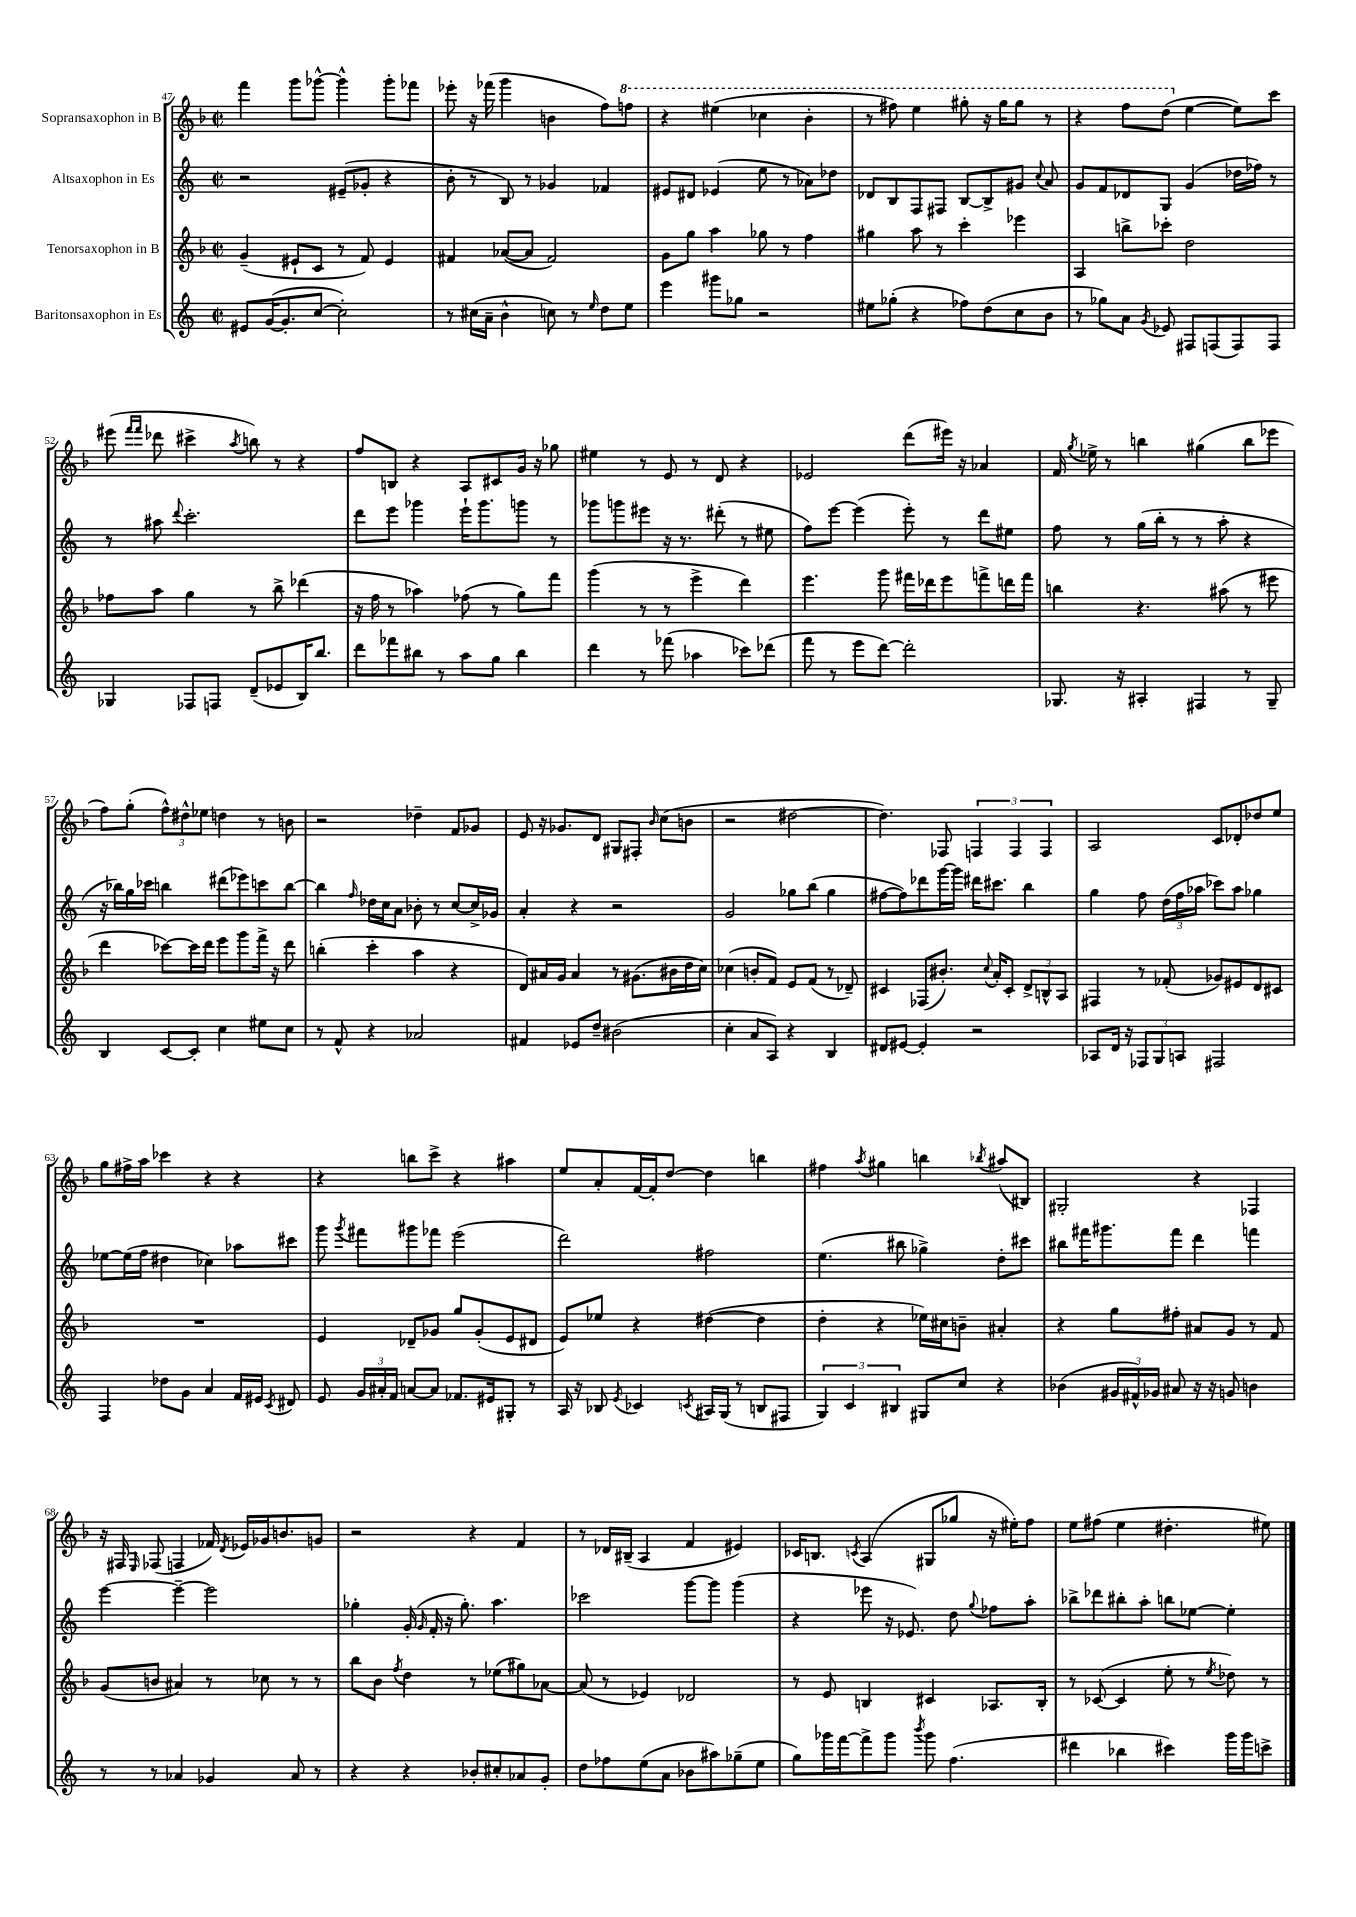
<<
\new StaffGroup <<
\new Staff = "s0" \with { instrumentName = "Sopransaxophon in B" } {
    \clef treble \key f \major \defaultTimeSignature \time 2/2
    \autoBeamOff f'''4 g'''8[ ges'''8]~-^ ges'''4-^ ges'''8[-. fes'''8] |
    ees'''8-. r16 fes'''16( g'''4 b'4 f''8[) \ottava #1 f'''8] |
    r4 eis'''4( ces'''4 bes''4-. |
    r8 fis'''8) e'''4 gis'''8-. r16 gis'''16[ gis'''8] r8 |
    r4 f'''8[ d'''8]( \ottava #0 e''4~ e''8[) c'''8] |
    eis'''8( \grace { f'''16[ f'''16] } des'''8 cis'''4-> \acciaccatura { a''8 } b''8) r8 r4 |
    f''8[ b8] r4 a8[ cis'8 g'16] r16 ges''8 |
    eis''4 r8 e'8 r8 d'8 r4 |
    ees'2 d'''8[( eis'''16]) r16 aes'4 |
    f'16 \acciaccatura { g''8 } ees''16-> r8 b''4 gis''4( b''8[ ees'''8] |
    f''8[) g''8]-.( \tuplet 3/2 { f''8[-^) dis''8-^ ees''8] } d''4 r8 b'8 |
    r2 des''4-- f'8[ ges'8] |
    e'8 r16 ges'8.[ d'8] gis8[ fis8]-. \grace { bes'16 } c''8[( b'8] |
    r2 dis''2~ |
    dis''4.) fes8 \tuplet 3/2 { f4 f4 f4 } |
    a2 c'8[ des'8-. des''8 e''8] |
    g''8[ fis''16-> a''16] ces'''4 r4 r4 |
    r4 b''8[ c'''8]-> r4 ais''4 |
    e''8[ a'8-. f'16~ f'16-. d''8]~ d''4 b''4 |
    fis''4 \acciaccatura { a''8 } gis''4 b''4 \acciaccatura { bes''8 } ais''8[( bis8]) |
    gis2-. r4 fes4 |
    r16 fis16 \grace { e16 } fes8( f4 fes'16) \acciaccatura { d'8 } ees'16[ ges'16 b'8. g'8] |
    r2 r4 f'4 |
    r8 des'16[ bis16]--( a4 f'4 eis'4) |
    ces'16[ b8.] \acciaccatura { c'8 } a4( gis8[ ges''8] r16 eis''16[-.) f''8] |
    e''8[ fis''8]( e''4 dis''4.-. eis''8) \bar "|." |
}
\new Staff = "s1" \with { instrumentName = "Altsaxophon in Es" } {
    \clef treble \key c \major \defaultTimeSignature \time 2/2
    \autoBeamOff r2 eis'8[--( ges'8]-. r4 |
    b'8-. r8 b8) r8 ges'4 fes'4 |
    eis'8[ dis'8] ees'4( e''8 r8 aes'8[) des''8] |
    des'8[ b8 f8 fis8] b8[~ b8-> gis'8] \appoggiatura { c''8 } a'8 |
    g'8[ f'8 des'8 g8] g'4( des''16[ fes''16]) r8 |
    r8 ais''8 \appoggiatura { d'''8 } c'''2.-. |
    d'''8[ e'''8] ges'''4 e'''16[-! ges'''8. g'''8] r8 |
    ges'''8[ g'''8 eis'''8] r16 r8. dis'''8-.( r8 eis''8 |
    f''8[) e'''8]~ e'''4( e'''8-.) r8 d'''8[ eis''8] |
    f''8 r8 g''16[( b''16]-. r8 r8 a''8-. r4 |
    r16 bes''16[) g''16 ces'''16] b''4 dis'''8[( ees'''8) c'''8 b''8]~ |
    b''4 \grace { f''16 } des''16[ c''16 a'8] bes'8-. r8 c''8[~ c''16-> ges'16] |
    a'4-. r4 r2 |
    g'2 ges''8[ b''8]( ges''4 |
    fis''8[~ fis''8) des'''8 g'''16~ g'''16] dis'''16[ cis'''8.] b''4 |
    g''4 f''8 \tuplet 3/2 { d''16[( f''16 aes''16] } ces'''8[) aes''8] ges''4 |
    ees''8[~ ees''16( f''16] dis''4 ces''4) aes''8[ cis'''8] |
    g'''8 \acciaccatura { g'''8 } fis'''8[ gis'''8 fes'''8] e'''2( |
    d'''2) fis''2 |
    e''4.( bis''8 ges''4->) d''8[-. cis'''8] |
    bis''8[ fis'''16 gis'''8. fis'''8] d'''4 f'''4 |
    e'''4~ e'''4~-- e'''2 |
    ges''4-. g'16-.( \grace { g'16 } f'16-. r16 ges''8.-.) a''4. |
    ces'''2 g'''8[~ g'''8] g'''4( |
    r4 ees'''8 r16 ees'8.) d''8 \appoggiatura { g''8 } fes''8[ a''8]-. |
    bes''8[-> des'''8 bis''8-. a''8]-. b''8[ ees''8]~ ees''4-. \bar "|." |
}
\new Staff = "s2" \with { instrumentName = "Tenorsaxophon in B" } {
    \clef treble \key f \major \defaultTimeSignature \time 2/2
    \autoBeamOff g'4--( eis'8[-! c'8] r8 f'8) eis'4 |
    fis'4 aes'8[~( aes'8] fis'2) |
    g'8[ g''8] a''4 ges''8 r8 f''4 |
    gis''4 a''8 r8 c'''4-. ees'''4 |
    a4 b''8[-> ces'''8]-. d''2 |
    fes''8[ a''8] g''4 r8 bes''8-> des'''4( |
    r16 f''16 r8 aes''4) fes''8( r8 g''8[) f'''8] |
    g'''4( r8 r8 e'''4-> d'''4) |
    e'''4. g'''8 fis'''16[ des'''16 e'''8 f'''8-> d'''16 f'''16] |
    b''4 r4. ais''8( r8 eis'''8 |
    d'''4 ces'''8[~) ces'''16 d'''16] e'''8[ g'''8 f'''16]-> r16 d'''8 |
    b''4-.( c'''4-. a''4 r4 |
    d'8[) ais'16 g'16] ais'4 r8 gis'8.[( bis'16 d''16 c''16]) |
    ces''4( b'8[-. f'8]) e'8[ f'8]( r8 des'8--) |
    cis'4 fes8[( bis'8.]-.) \appoggiatura { c''8 } a'16[-. cis'8]-. \tuplet 3/2 { d'8[-> b8-^ a8] } |
    fis4 r8 fes'8-.( ges'8[) eis'8 d'8 cis'8] |
    R1 |
    e'4 des'8[-- ges'8] g''8[ ges'8-.( e'8 dis'8] |
    e'8[) ees''8] r4 dis''4~( dis''4 |
    d''4-. r4 ees''16[) cis''16 b'8]-- ais'4-. |
    r4 g''8[ fis''8]-. ais'8[ g'8] r8 f'8 |
    g'8[( b'8] ais'4) r8 ces''8 r8 r8 |
    bes''8[ bes'8] \acciaccatura { f''8 } d''4 r8 ees''8[( gis''8) aes'8]~ |
    aes'8( r8 ees'4) des'2 |
    r8 e'8 b4 cis'4 aes8.[ b16]-. |
    r8 ces'8~( ces'4 e''8-. r8 \acciaccatura { e''8 } des''8) r8 \bar "|." |
}
\new Staff = "s3" \with { instrumentName = "Baritonsaxophon in Es" } {
    \clef treble \key c \major \defaultTimeSignature \time 2/2
    \autoBeamOff eis'8[ g'16~( g'8.-. c''8]~ c''2-.) |
    r8 cis''16[( a'16]-- b'4-^ c''8) r8 \grace { e''16 } d''8[ e''8] |
    e'''4 gis'''8[ ges''8] r2 |
    eis''8[ ges''8]-.( r4 fes''8[) d''8( c''8 b'8] |
    r8 ges''8[) a'8] \acciaccatura { g'8 } ees'8 fis8[ f8( f8) f8] |
    ges4 fes8[ f8] d'8[--( ees'8 b16) b''8.] |
    d'''8[ fes'''8 bis''8] r8 a''8[ g''8] bis''4 |
    d'''4 r8 fes'''8( aes''4 ces'''8[) des'''8]( |
    f'''8 r8 e'''8[ d'''8]~) d'''2-. |
    ges8. r16 ais4-. fis4 r8 ges8-- |
    b4 c'8[~ c'8]-. c''4 eis''8[ c''8] |
    r8 f'8-^ r4 aes'2 |
    fis'4 ees'8[ d''8]-- bis'2( |
    c''4-. a'8[ a8]) r4 b4 |
    dis'8[ eis'8]~ eis'4-. r2 |
    aes8[ d'16] r16 \tuplet 3/2 { fes8[ g8 a8] } fis2 |
    f4 des''8[ g'8] a'4 f'16[ eis'16] \acciaccatura { c'8 } dis'8 |
    e'8 \tuplet 3/2 { g'16[ ais'16-. f'16] } a'8[~ a'8] fes'8.[ eis'16 gis8]-. r8 |
    a16 r16 bes8 \acciaccatura { e'8 } ces'4 \acciaccatura { c'8 } ais16[ g16]( r8 b8[ fis8] |
    \tuplet 3/2 { g4) c'4 bis4 } gis8[ c''8] r4 |
    bes'4( \tuplet 3/2 { gis'16[ fis'16-^) ges'16] } ais'8 r16 r16 g'8 b'4 |
    r8 r8 aes'4 ges'4 aes'8 r8 |
    r4 r4 bes'8[-. cis''8-. aes'8 g'8]-. |
    d''8[ fes''8 e''8( a'8] bes'8[ ais''8) ges''8--( e''8] |
    g''8[) ges'''16 f'''16~ f'''8-> ges'''8] \acciaccatura { b'''8 } ges'''8 f''4.( |
    dis'''4 bes''4 cis'''4) g'''16[ g'''16 c'''8]-> \bar "|." |
}
>>
>>
\layout { \context { \Score currentBarNumber = #47 } }
